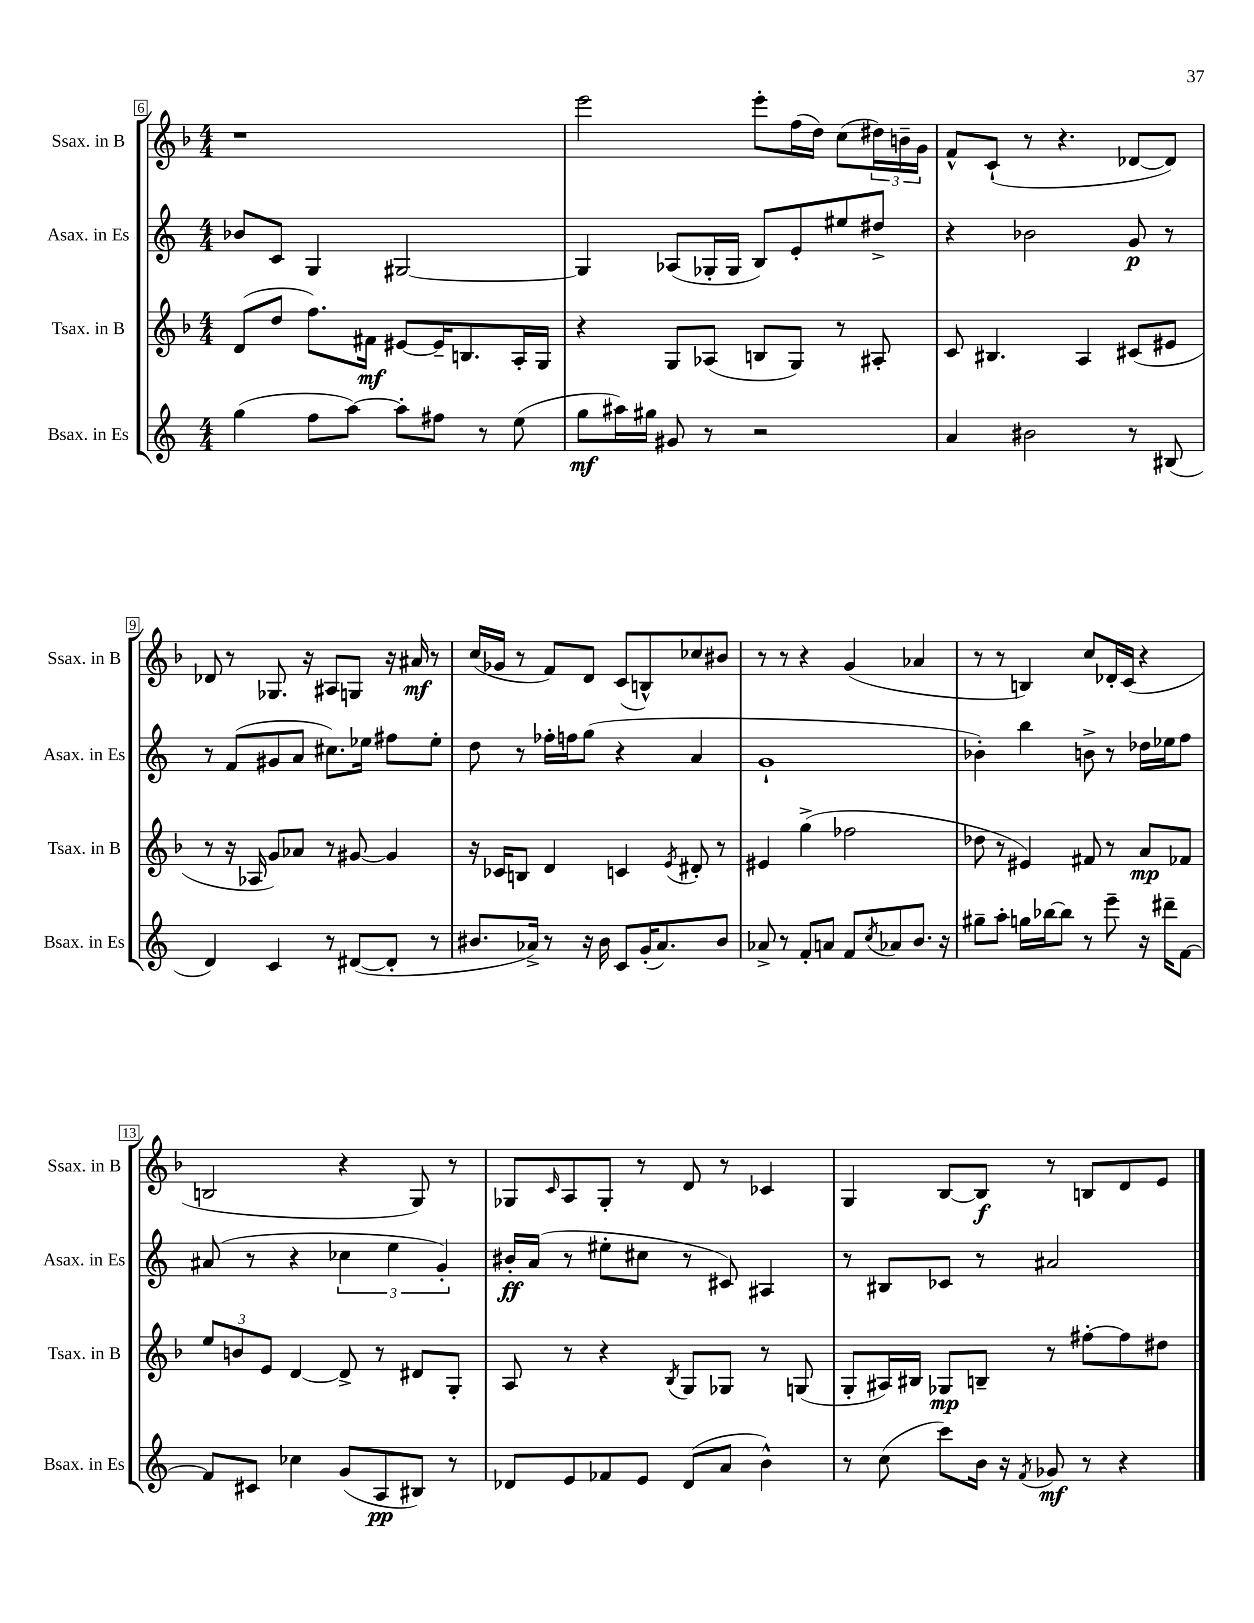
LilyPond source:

<<
\new StaffGroup <<
\new Staff = "s0" \with { instrumentName = "Ssax. in B" shortInstrumentName = "Ssax. in B" } {
    \clef treble \key f \major \numericTimeSignature \time 4/4
    r1 |
    e'''2 e'''8-. f''16( d''16) c''8( \tuplet 3/2 { dis''16) b'16-- g'16 } |
    f'8-^ c'8-!( r8 r4. des'8~ des'8) |
    des'8 r8 ges8. r16 ais8 g8 r16 ais'16\mf r8 |
    c''16( ges'16 r8 f'8) d'8 c'8( b8-^) ces''8 bis'8 |
    r8 r8 r4 g'4( aes'4 |
    r8 r8 b4) c''8 des'16-. c'16( r4 |
    b2 r4 g8) r8 |
    ges8 \grace { c'16 } a8 ges8-. r8 d'8 r8 ces'4 |
    g4 bes8~ bes8\f r8 b8 d'8 e'8 \bar "|." |
}
\new Staff = "s1" \with { instrumentName = "Asax. in Es" shortInstrumentName = "Asax. in Es" } {
    \clef treble \key c \major \numericTimeSignature \time 4/4
    bes'8 c'8 g4 gis2~ |
    gis4 aes8( ges16-. ges16 b8) e'8-. eis''8 dis''8-> |
    r4 bes'2 g'8\p r8 |
    r8 f'8( gis'8 a'8 cis''8.) ees''16 fis''8 ees''8-. |
    d''8 r8 fes''16-. f''16 g''8( r4 a'4 |
    g'1-! |
    bes'4-.) b''4 b'8-> r8 des''16 ees''16 f''8 |
    ais'8( r8 r4 \tuplet 3/2 { ces''4 e''4 g'4-.) } |
    bis'16-.\ff a'16( r8 eis''8-. cis''8 r8 cis'8) ais4 |
    r8 bis8 ces'8 r8 ais'2 \bar "|." |
}
\new Staff = "s2" \with { instrumentName = "Tsax. in B" shortInstrumentName = "Tsax. in B" } {
    \clef treble \key f \major \numericTimeSignature \time 4/4
    d'8( d''8 f''8.) fis'16\mf eis'8~ eis'16-- b8. a16-. g16 |
    r4 g8 aes8( b8 g8) r8 ais8-. |
    c'8 bis4. a4 cis'8( eis'8 |
    r8 r16 aes16 g'8) aes'8 r8 gis'8~ gis'4 |
    r16 ces'16 b8 d'4 c'4 \acciaccatura { e'8 } dis'8-. r8 |
    eis'4 g''4->( fes''2 |
    des''8 r8 eis'4) fis'8 r8 a'8\mp fes'8 |
    \tuplet 3/2 { e''8 b'8 e'8 } d'4~ d'8-> r8 dis'8 g8-. |
    a8 r8 r4 \acciaccatura { bes8 } g8 ges8 r8 g8( |
    g8-. ais16) bis16 ges8\mp b8-- r8 fis''8~-. fis''8 dis''8 \bar "|." |
}
\new Staff = "s3" \with { instrumentName = "Bsax. in Es" shortInstrumentName = "Bsax. in Es" } {
    \clef treble \key c \major \numericTimeSignature \time 4/4
    g''4( f''8 a''8~) a''8-. fis''8 r8 e''8( |
    g''8\mf ais''16) gis''16 gis'8 r8 r2 |
    a'4 bis'2 r8 bis8( |
    d'4) c'4 r8 dis'8~( dis'8-. r8 |
    bis'8. aes'16->) r8 r16 bis'16 c'8 g'16-.( aes'8.) bis'8 |
    aes'8-> r8 f'8-. a'8 f'8 \acciaccatura { c''8 } aes'8 b'8. r16 |
    gis''8-- a''8-. g''16 bes''16~ bes''8 r8 e'''8-- r16 dis'''16-- f'8~ |
    f'8 cis'8 ces''4 g'8( a8\pp bis8) r8 |
    des'8 e'8 fes'8 e'8 des'8( a'8 b'4-^) |
    r8 c''8( c'''8) b'16 r16 \acciaccatura { f'8 } ges'8\mf r8 r4 \bar "|." |
}
>>
>>
\layout { \context { \Score currentBarNumber = #6 \override BarNumber.stencil = #(make-stencil-boxer 0.1 0.3 ly:text-interface::print) } }
